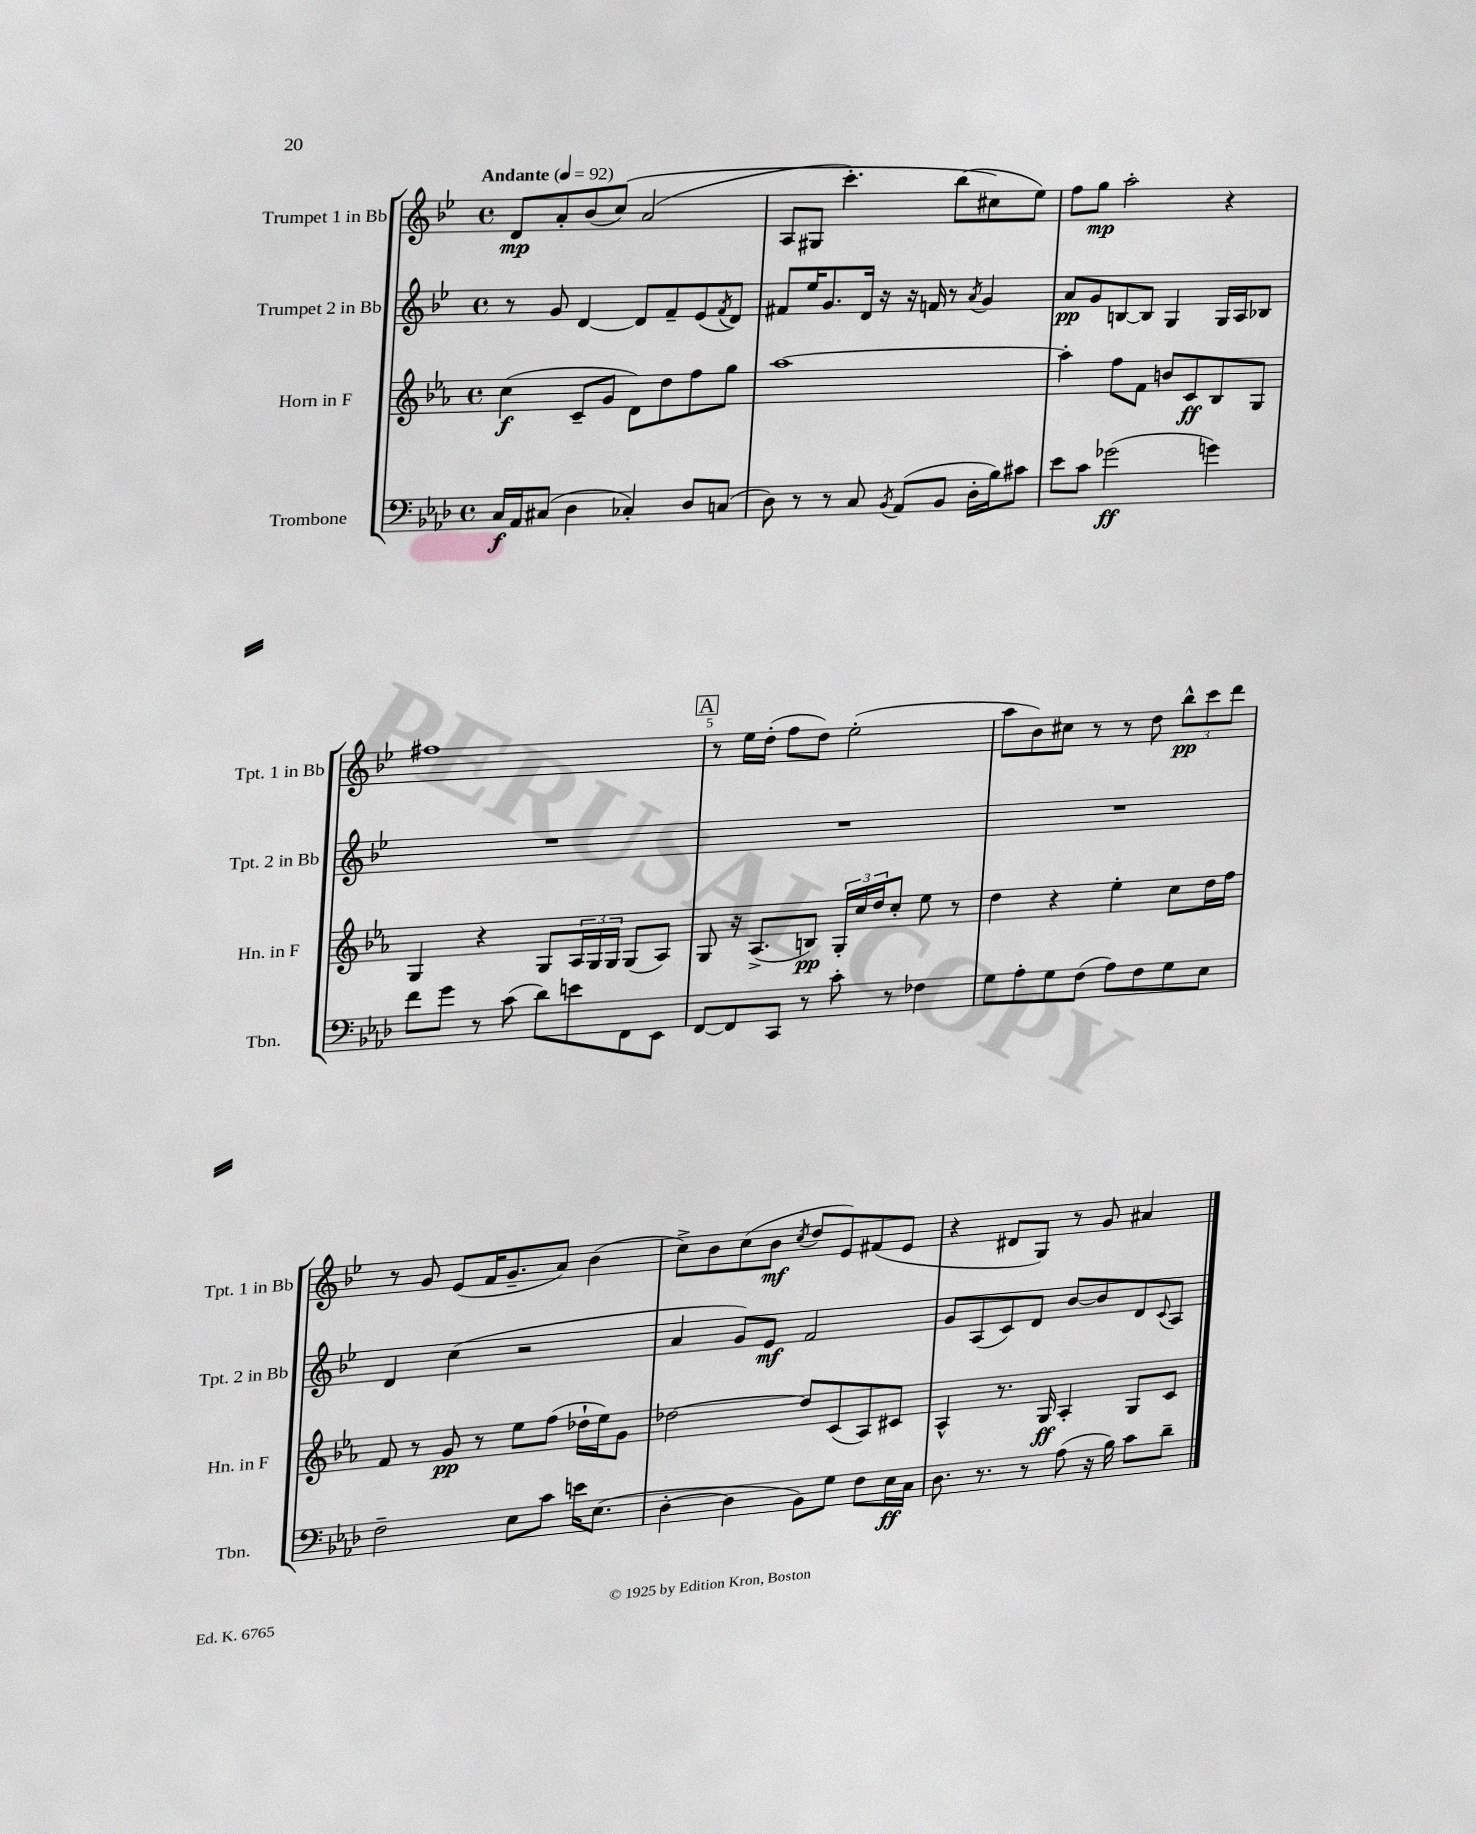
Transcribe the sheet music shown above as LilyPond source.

<<
\new StaffGroup <<
\new Staff = "s0" \with { instrumentName = "Trumpet 1 in Bb" shortInstrumentName = "Tpt. 1 in Bb" } {
    \clef treble \key bes \major \defaultTimeSignature \time 4/4 \tempo "Andante" 4 = 92
    d'8\mp a'8-. bes'8( c''8)\( a'2( |
    a8 gis8 c'''4.-.) bes''8( cis''8\) ees''8) |
    f''8 g''8\mp a''2-. r4 |
    fis''1 |
    \mark \markup { \box "A" } r8 ees''16 d''16-.( f''8 d''8) ees''2-.( |
    a''8 bes'8) cis''8 r8 r8 d''8 \tuplet 3/2 { bes''8-^\pp c'''8 d'''8 } |
    r8 g'8 ees'8( f'16 g'8.-- a'8) bes'4( |
    c''8->) bes'8 c''8( bes'8\mf \acciaccatura { c''8 } d''8 ees'8) fis'8( ees'8 |
    r4 dis'8 g8) r8 g'8 ais'4 \bar "|." |
}
\new Staff = "s1" \with { instrumentName = "Trumpet 2 in Bb" shortInstrumentName = "Tpt. 2 in Bb" } {
    \clef treble \key bes \major \defaultTimeSignature \time 4/4
    r8 g'8 d'4~ d'8 f'8-- ees'8( \acciaccatura { f'8 } d'8) |
    fis'8 ees''16 g'8. d'16 r16 r16 f'16 r8 \acciaccatura { a'8 } g'4 |
    a'8\pp g'8 b8~ b8 g4 g16 a16 bes8 |
    R1 |
    \mark \markup { \box "A" } R1 |
    R1 |
    d'4 c''4( r2 |
    a'4 g'8) ees'8\mf f'2 |
    g'8 a8( c'8) d'8 bes'8~ bes'8 d'8 \appoggiatura { c'8 } a8 \bar "|." |
}
\new Staff = "s2" \with { instrumentName = "Horn in F" shortInstrumentName = "Hn. in F" } {
    \clef treble \key ees \major \defaultTimeSignature \time 4/4
    c''4\f( c'8-- g'8 d'8) d''8 f''8 g''8 |
    aes''1~ |
    aes''4-. f''8 f'8 b'8 c'8\ff bes8 g8 |
    g4 r4 g8 \tuplet 3/2 { aes16 g16 g16 } g8( aes8) |
    \mark \markup { \box "A" } g8 r16 aes8.->( b8\pp) \tuplet 3/2 { g16-. c''16 d''16 } c''8-. ees''8 r8 |
    d''4 r4 ees''4-. c''8 d''16 f''16 |
    f'8 r8 g'8\pp r8 ees''8 f''8( des''16-! ees''16) g'8 |
    des''2~ des''8 c'8( aes8) cis'8 |
    aes4-^ r8. g16\ff aes4-. g8 c'8 \bar "|." |
}
\new Staff = "s3" \with { instrumentName = "Trombone" shortInstrumentName = "Tbn." } {
    \clef bass \key aes \major \defaultTimeSignature \time 4/4
    c16\f aes,16 cis8( des4 ces4-.) des8 c8( |
    des8) r8 r8 c8 \acciaccatura { bes,8 } aes,8( bes,8 des16-. bes16) cis'8 |
    ees'8 c'8 ges'2\ff( g'4) |
    f'8 g'8 r8 c'8( des'8) e'8 f,8 ees,8 |
    \mark \markup { \box "A" } f,8~ f,8 c,8 r8 c'8-. r8 fes4 |
    g8 aes8-. g8 f8( aes8) f8 g8 ees8 |
    f2-- ees8 c'8 e'16 ees8.( |
    des4~-. des4 bes,8) g8 f8 ees16\ff c16 |
    des8. r8. r8 aes8( r16 bes16) c'8 des'8-- \bar "|." |
}
>>
>>
\layout { \context { \Score \override BarNumber.break-visibility = ##(#f #t #t) barNumberVisibility = #(every-nth-bar-number-visible 5) } }
